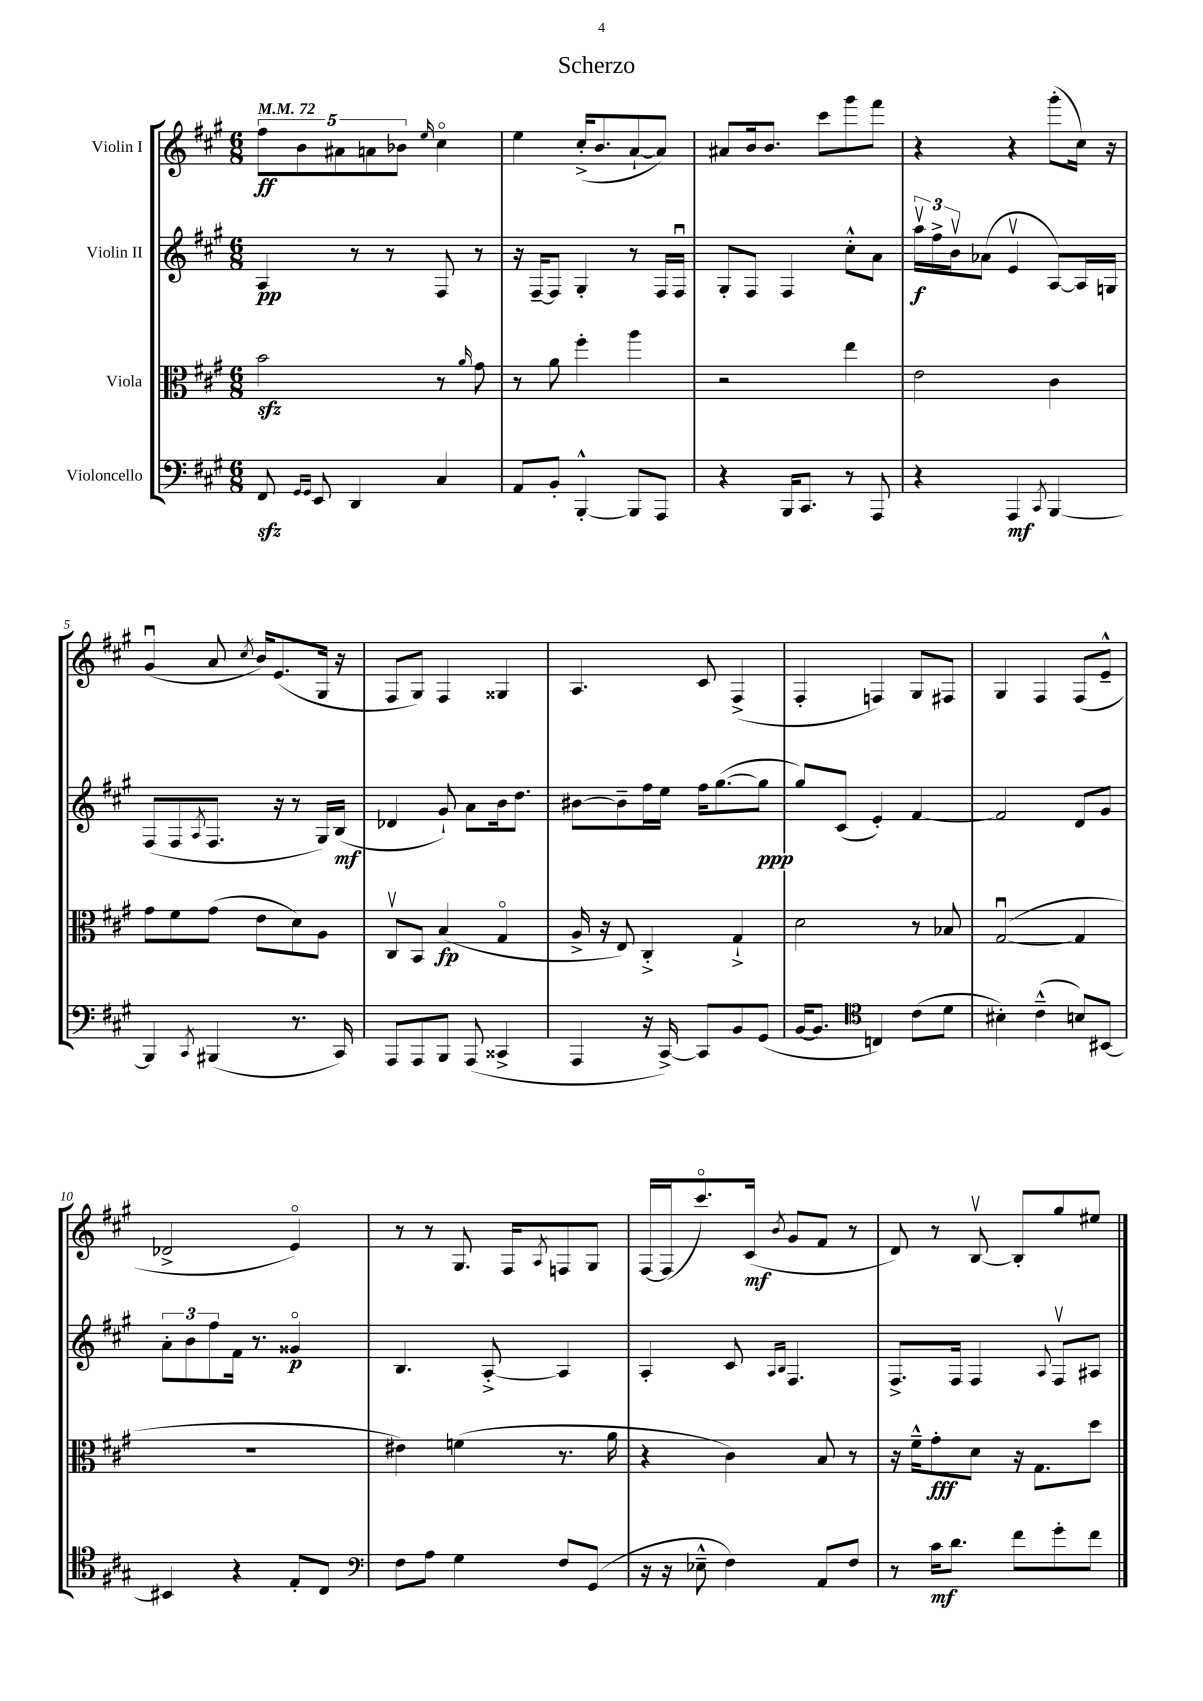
\header { title = "Scherzo" }
<<
\new StaffGroup <<
\new Staff = "s0" \with { instrumentName = "Violin I" } {
    \clef treble \key a \major \numericTimeSignature \time 6/8 \tempo 4 = 72
    \tuplet 5/4 { fis''8\ff b'8 ais'8 a'8 bes'8 } \grace { e''16 } cis''4\flageolet |
    e''4 cis''16-.->( b'8. a'8~-! a'8) |
    ais'8 b'16 b'8. cis'''8 gis'''8 fis'''8 |
    r4 r4 gis'''8-.( cis''16) r16 |
    gis'4\downbow( a'8 \acciaccatura { cis''8 } b'16) e'8.( gis16 r16 |
    fis8 gis8) fis4 gisis4 |
    a4. cis'8 fis4->( |
    fis4-. f4) gis8 fis8 |
    gis4 fis4 fis8( e'8---^ |
    des'2-> e'4\flageolet) |
    r8 r8 gis8. fis16 \acciaccatura { a8 } f8 gis8 |
    fis16~ fis16( cis'''8.\flageolet) cis'16\mf( \acciaccatura { b'8 } gis'8 fis'8 r8 |
    d'8) r8 b8~\upbow b8-. gis''8 eis''8 \bar "|." |
}
\new Staff = "s1" \with { instrumentName = "Violin II" } {
    \clef treble \key a \major \numericTimeSignature \time 6/8
    a4\pp r8 r8 fis8 r8 |
    r16 fis16~-- fis8 gis4-. r8 fis16 fis16\downbow |
    gis8-. fis8 fis4 cis''8-.-^ a'8 |
    \tuplet 3/2 { a''16\upbow\f fis''16-> b'16\upbow } aes'8( e'4\upbow a8~) a16 g16 |
    fis8( fis8 \acciaccatura { a8 } fis8. r16 r8 gis16) b16\mf( |
    des'4 gis'8-!) a'8 b'16 d''8. |
    bis'8~ bis'8-- fis''16 e''16 fis''16 gis''8.~( gis''8\ppp |
    gis''8) cis'8( e'4-.) fis'4~ |
    fis'2 d'8 gis'8 |
    \tuplet 3/2 { a'8-. b'8 fis''8 } fis'16 r8. gisis'4\flageolet\p |
    b4. a8~-.-> a4 |
    a4-. cis'8 \grace { a16 b16 } fis4. |
    fis8.-> fis16 fis4 \appoggiatura { a8 } fis8\upbow ais8 \bar "|." |
}
\new Staff = "s2" \with { instrumentName = "Viola" } {
    \clef alto \key a \major \numericTimeSignature \time 6/8
    b'2\sfz r8 \grace { a'16 } gis'8 |
    r8 a'8 fis''4-. a''4 |
    r2 e''4 |
    e'2 cis'4 |
    gis'8 fis'8 gis'8( e'8 d'8) a8 |
    cis8\upbow b,8 b4\fp( gis4\flageolet |
    a16-> r16 e8) cis4-.-> gis4-!-> |
    d'2 r8 bes8 |
    gis2~\downbow( gis4 |
    R2. |
    eis'4) f'4( r8. a'16 |
    r4 cis'4) b8 r8 |
    r16 fis'16---^ gis'8-.\fff d'8 r16 gis8. d''8 \bar "|." |
}
\new Staff = "s3" \with { instrumentName = "Violoncello" } {
    \clef bass \key a \major \numericTimeSignature \time 6/8
    fis,8\sfz \grace { gis,16 gis,16 } e,8 d,4 cis4 |
    a,8 b,8-. b,,4~-.-^ b,,8 a,,8 |
    r4 b,,16 cis,8. r8 a,,8 |
    r4 a,,4\mf \acciaccatura { cis,8 } b,,4~ |
    b,,4 \acciaccatura { cis,8 } bis,,4( r8. cis,16) |
    a,,8 a,,8 b,,8 a,,8( cisis,4-> |
    a,,4 r16 cis,16~->) cis,8 b,8 gis,8( |
    b,16~ b,8. \clef tenor c4) cis'8( d'8 |
    bis4-.) cis'4---^( b8) bis,8~ |
    bis,4 r4 e8-. cis8 |
    \clef bass fis8 a8 gis4 fis8 gis,8( |
    r16 r16 ees8---^ fis4) a,8 fis8 |
    r8 cis'16\mf d'8. fis'8 gis'8-. fis'8 \bar "|." |
}
>>
>>
